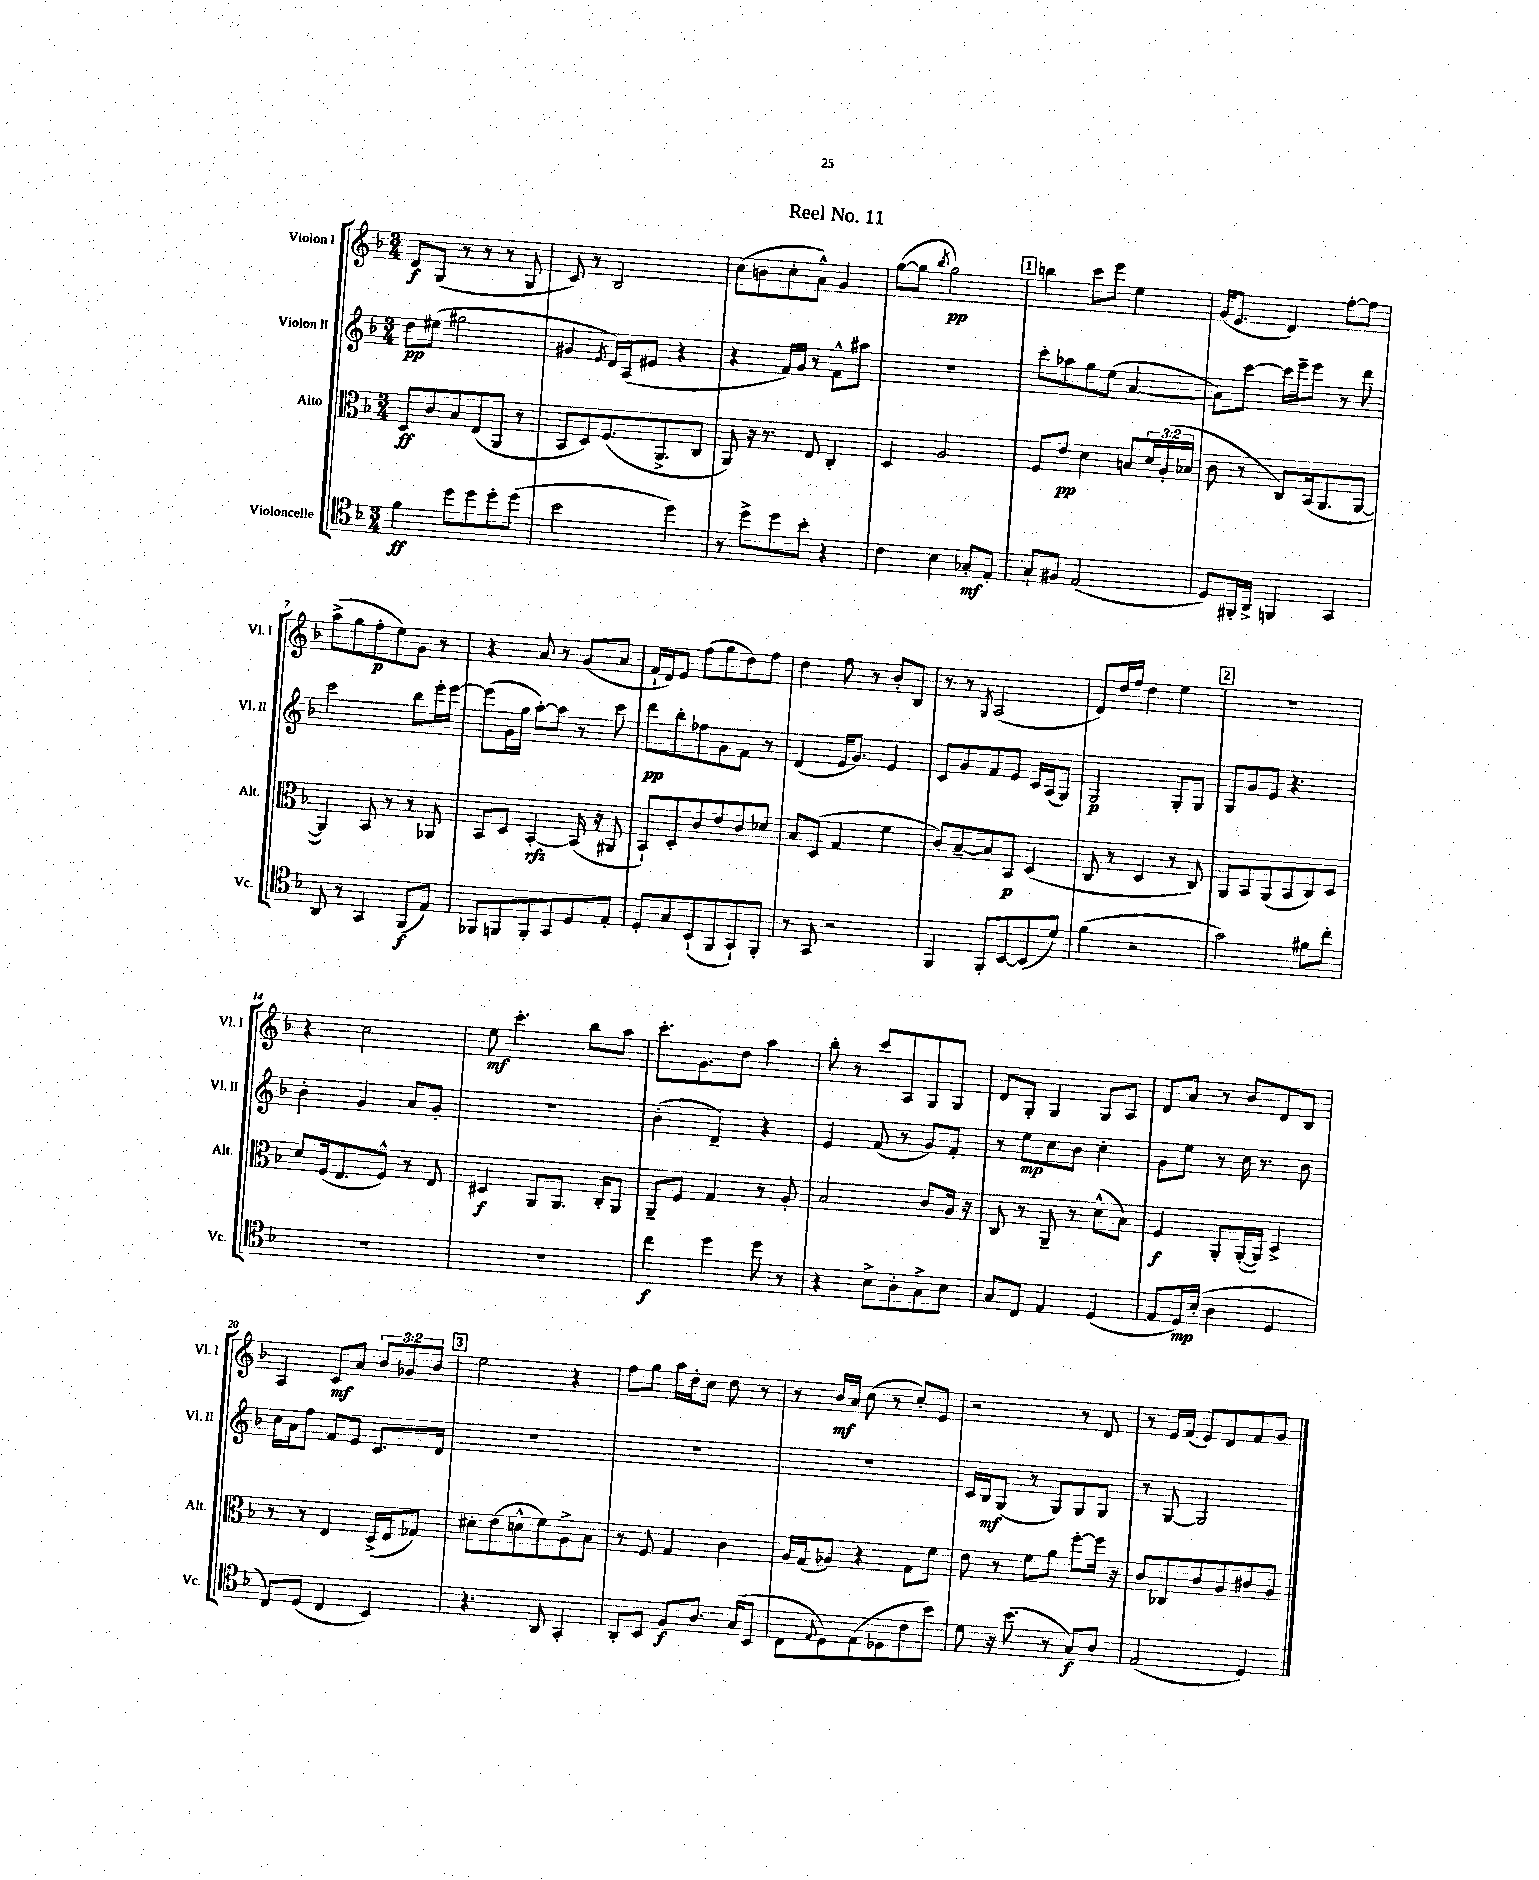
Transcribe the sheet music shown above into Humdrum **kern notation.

**kern	**dynam	**kern	**dynam	**kern	**dynam	**kern	**dynam
*part4	*part4	*part3	*part3	*part2	*part2	*part1	*part1
*staff4	*staff4	*staff3	*staff3	*staff2	*staff2	*staff1	*staff1
*I"Violoncelle	*	*I"Alto	*	*I"Violon II	*	*I"Violon I	*
*I'Vc.	*	*I'Alt.	*	*I'Vl. II	*	*I'Vl. I	*
*clefC4	*	*clefC3	*	*clefG2	*	*clefG2	*
*k[b-]	*	*k[b-]	*	*k[b-]	*	*k[b-]	*
*M3/4	*	*M3/4	*	*M3/4	*	*M3/4	*
=1	=1	=1	=1	=1	=1	=1	=1
4f\	ff	8D/L	ff	8dd\L	pp	8d/L	f
.	.	8c/	.	(8ee#X\J	.	(8G/J	.
8dd\L	.	8B-/	.	2gg#X\	.	8r	.
8dd\	.	(8E/	.	.	.	8r	.
8dd'\	.	8AA/J	.	.	.	8r	.
(8dd\J	.	8r	.	.	.	8G/	.
=2	=2	=2	=2	=2	=2	=2	=2
2b-\	.	8BB-/L	.	4g#X/	.	8c/)	.
.	.	8D/)	.	.	.	8r	.
.	.	.	.	8qe/	.	.	.
.	.	(8.F/	.	16d/LL)	.	2B-/	.
.	.	.	.	(16A/J	.	.	.
.	.	.	.	8e#X/J	.	.	.
.	.	8.AA^/	.	.	.	.	.
4dd\)	.	.	.	4r	.	.	.
.	.	8C/J	.	.	.	.	.
=3	=3	=3	=3	=3	=3	=3	=3
8r	.	8AA/)	.	4r	.	(8cc\L	.
8dd^\L	.	16r	.	.	.	8bn\	.
.	.	8.r	.	.	.	.	.
8dd\	.	.	.	16f/LL)	.	8cc'\	.
.	.	.	.	16g/JJ	.	.	.
8b-'\J	.	8E/	.	8r	.	8a^^\J)	.
4r	.	4C'/	.	8f^^\L	.	4g/	.
.	.	.	.	8aa#X\J	.	.	.
=4	=4	=4	=4	=4	=4	=4	=4
4c\	.	4D/	.	2.r	.	([8gg\L	.
.	.	.	.	.	.	8gg\J]	.
.	.	.	.	.	.	8qbb-/	.
4B-\	.	2A/	.	.	.	2gg\)	pp
8G-X'/L	mf	.	.	.	.	.	.
8E'/J	.	.	.	.	.	.	.
!!LO:REH:place=s1:t=1
=5	=5	=5	=5	=5	=5	=5	=5
8G`/L	.	8F/L	.	8ccc'\L	.	4bbn\	.
8F#X/J	.	8e/J	pp	8aa-X\	.	.	.
(2E/	.	4d\	.	8gg\	.	8ccc\L	.
.	.	.	.	(8ee\J	.	8eee\J	.
.	.	8Bn/L	.	[4a/	.	4ee\	.
.	.	24d/L	.	.	.	.	.
.	.	(24A'/	.	.	.	.	.
.	.	24B-X/JJ	.	.	.	.	.
=6	=6	=6	=6	=6	=6	=6	=6
8D/L)	.	8c\	.	8a\L])	.	(16g/KL	.
.	.	.	.	.	.	8.e/J	.
16FF#X'/L	.	8r	.	[8ccc\J	.	.	.
16AA^/JJ	.	.	.	.	.	.	.
4FFn/	.	8C/L)	.	16ccc\LL]	.	4d/)	.
.	.	.	.	16eee~\J	.	.	.
.	.	(16BB-/k	.	8eee\J	.	.	.
.	.	8.AA/	.	.	.	.	.
4GG/	.	.	.	8r	.	[8ff'\L	.
.	.	[8AA/J	.	8ddd\	.	8ff\J]	.
!!LO:LB:g=z
=7	=7	=7	=7	=7	=7	=7	=7
8AA/	.	4AA/])	.	2ccc\	.	(8aa^\L	.
8r	.	.	.	.	.	8gg\	.
4GG/	.	8BB-/	.	.	.	8ff'\	p
.	.	8r	.	.	.	8ee\)	.
(8FF/L	f	8r	.	8bb-\L	.	8g\J	.
8E/J)	.	8AA-X/	.	16eee'\L	.	8r	.
.	.	.	.	[16eee\JJ	.	.	.
=8	=8	=8	=8	=8	=8	=8	=8
8FF-X/L	.	8BB-/L	.	(8eee\L]	.	4r	.
8FFn/	.	8D/J	.	16g\L	.	.	.
.	.	.	.	16gg\JJ	.	.	.
8FF'/	.	[4BB-'/	rfz	[8aa'\L)	.	8a/	.
8GG/	.	.	.	8aa\J]	.	8r	.
8D/	.	(16BB-/]	.	8r	.	(8g/L	.
.	.	16r	.	.	.	.	.
8E'/J	.	8AA#X/	.	8ccc\	.	8a/J	.
=9	=9	=9	=9	=9	=9	=9	=9
8D'/L	.	8BB-`/L)	.	8ddd\L	pp	16f`/LL	.
.	.	.	.	.	.	16d/J)	.
8G/	.	8D'/	.	8bb-'\	.	8e/J	.
(8BB-`/	.	8c/	.	8ff-X\	.	(8ff\L	.
8FF/	.	8e/	.	8g\	.	8gg\	.
8GG`/)	.	8c/	.	8f\J	.	8dd\)	.
8FF'/J	.	8d-X/J	.	8r	.	8ff\J	.
=10	=10	=10	=10	=10	=10	=10	=10
8r	.	8B-/L	.	(4d/	.	4dd\	.
8GG/	.	(8D/J	.	.	.	.	.
2r	.	4G/	.	16e/KL	.	8ff\	.
.	.	.	.	8.g/J)	.	.	.
.	.	.	.	.	.	8r	.
.	.	4f\	.	4e/	.	8b-'/L	.
.	.	.	.	.	.	8B-/J	.
=11	=11	=11	=11	=11	=11	=11	=11
4FF/	.	8c/L)	.	8c/L	.	8r	.
.	.	[8B-~/	.	8g/	.	8r	.
.	.	.	.	.	.	8qG/	.
8FF'/L	.	8B-/]	.	8f/	.	(2A/	.
[8BB-/	.	8BB-/J	p	8e/J	.	.	.
(8BB-/]	.	(4D/	.	16c/LL	.	.	.
.	.	.	.	(16A/J	.	.	.
8d/J)	.	.	.	8G/J)	.	.	.
=12	=12	=12	=12	=12	=12	=12	=12
(4f\	.	8C/	.	2G/	p	8d/L)	.
.	.	8r	.	.	.	16dd/L	.
.	.	.	.	.	.	16ff/JJ	.
2r	.	4D/	.	.	.	4dd\	.
.	.	8r	.	8G'/L	.	4ee\	.
.	.	8C/)	.	8G/J	.	.	.
!!LO:REH:place=s1:t=2
=13	=13	=13	=13	=13	=13	=13	=13
2g\)	.	8AA/L	.	8G/L	.	2.r	.
.	.	8BB-/	.	8g/	.	.	.
.	.	(8AA/	.	8e/J	.	.	.
.	.	8BB-/	.	4.r	.	.	.
8f#X\L	.	8C/)	.	.	.	.	.
8cc'\J	.	8D/J	.	.	.	.	.
!!LO:LB:g=z
=14	=14	=14	=14	=14	=14	=14	=14
2.r	.	8d/L	.	4b-'\	.	4r	.
.	.	(16F/k	.	.	.	.	.
.	.	8.E/	.	.	.	.	.
.	.	.	.	4g/	.	2cc\	.
.	.	8F^^/J)	.	.	.	.	.
.	.	8r	.	8a/L	.	.	.
.	.	8E/	.	8g'/J	.	.	.
=15	=15	=15	=15	=15	=15	=15	=15
2.r	.	4D#X/	f	2.r	.	8ee\	mf
.	.	.	.	.	.	4.ccc'\	.
.	.	8AA/L	.	.	.	.	.
.	.	8.AA/J	.	.	.	.	.
.	.	.	.	.	.	8bb-\L	.
.	.	16C'/KL	.	.	.	.	.
.	.	8AA/J	.	.	.	8aa\J	.
=16	=16	=16	=16	=16	=16	=16	=16
4cc\	f	8AA~/L	.	(4b-'\	.	8.ccc'\L	.
.	.	8F/J	.	.	.	.	.
.	.	.	.	.	.	8.g\	.
4dd\	.	4G/	.	4d~/)	.	.	.
.	.	.	.	.	.	8dd\J	.
8dd\	.	8r	.	4r	.	4aa\	.
8r	.	8A'/	.	.	.	.	.
=17	=17	=17	=17	=17	=17	=17	=17
4r	.	2B-/	.	4e/	.	8bb-'\	.
.	.	.	.	.	.	8r	.
8B-^\L	.	.	.	(8f/	.	8ccc/L	.
8A'\	.	.	.	8r	.	8A/	.
8G^\	.	8c/L	.	8g/L)	.	8G/	.
8B-\J	.	16A/Jk	.	8f'/J	.	8G/J	.
.	.	16r	.	.	.	.	.
=18	=18	=18	=18	=18	=18	=18	=18
8G/L	.	8C/	.	8r	.	8d/L	.
8C/J	.	8r	.	8ee\L	mp	8G'/J	.
4E/	.	8AA~/	.	8cc\	.	4G/	.
.	.	8r	.	8b-\J	.	.	.
(4D/	.	(8d^^\L	.	4cc'\	.	8G/L	.
.	.	8B-\J)	.	.	.	8A/J	.
=19	=19	=19	=19	=19	=19	=19	=19
8E/L	.	4F/	f	8g\L	.	8d/L	.
16D/L)	mp	.	.	8ee\J	.	8a/J	.
(16B-'/JJ	.	.	.	.	.	.	.
4A\	.	8AA'/L	.	8r	.	8r	.
.	.	([16AA'/L	.	16cc\	.	8b-/L	.
.	.	16AA/JJ])	.	8.r	.	.	.
4D/	.	4D^/	.	.	.	8d/	.
.	.	.	.	8b-\	.	8B-/J	.
!!LO:LB:g=z
=20	=20	=20	=20	=20	=20	=20	=20
8C/L)	.	8r	.	16cc\LL	.	4A/	.
.	.	.	.	16a\J	.	.	.
(8D/J	.	8r	.	8ff\J	.	.	.
4C/	.	4E/	.	8f/L	.	8c/L	mf
.	.	.	.	8e/J	.	8a/J	.
4BB-/)	.	(16D^/LL	.	8.c/L	.	12b-/L	.
.	.	16E/J	.	.	.	.	.
.	.	.	.	.	.	12g-X/	.
.	.	8G-X/J)	.	.	.	.	.
.	.	.	.	.	.	12b-/J	.
.	.	.	.	16d/Jk	.	.	.
!!LO:REH:place=s1:t=3
=21	=21	=21	=21	=21	=21	=21	=21
4.r	.	8d#X'\L	.	2.r	.	2ee\	.
.	.	(8e\	.	.	.	.	.
.	.	8dn^^\	.	.	.	.	.
8AA/	.	8f\)	.	.	.	.	.
4GG'/	.	8A^\	.	.	.	4r	.
.	.	8B-\J	.	.	.	.	.
=22	=22	=22	=22	=22	=22	=22	=22
8AA'/L	.	8r	.	2.r	.	8ff\L	.
8BB-/J	.	8F/	.	.	.	8gg\J	.
8F/L	f	4G/	.	.	.	16aa\LL	.
.	.	.	.	.	.	16dd'\J	.
8.A/J	.	.	.	.	.	8cc\J	.
.	.	4c\	.	.	.	8dd\	.
(16G/KL	.	.	.	.	.	.	.
8BB-/J	.	.	.	.	.	8r	.
=23	=23	=23	=23	=23	=23	=23	=23
8C\L	.	16A/LL	.	2.r	.	8r	.
.	.	(16G/J	.	.	.	.	.
8qqE/	.	.	.	.	.	.	.
8D\)	.	8A-X/J)	.	.	.	16b-/LL	mf
.	.	.	.	.	.	16a/JJ	.
(8E\	.	4r	.	.	.	(8cc\	.
8D-X\	.	.	.	.	.	8r	.
8c\	.	8G\L	.	.	.	8cc'/L)	.
8b-\J)	.	8f\J	.	.	.	8e/J	.
=24	=24	=24	=24	=24	=24	=24	=24
8d\	.	8e\	.	16c/LL	.	2r	.
.	.	.	.	16B-/J	mf	.	.
16r	.	8r	.	(8G/J	.	.	.
(8.b-\	.	.	.	.	.	.	.
.	.	8f\L	.	8r	.	.	.
8r	.	8a\J	.	8G/L)	.	.	.
8G/L)	f	[8ff'\L	.	8G/	.	8r	.
8A/J	.	16ff\Jk]	.	8G/J	.	8d/	.
.	.	16r	.	.	.	.	.
=25	=25	=25	=25	=25	=25	=25	=25
(2E/	.	8c/L	.	8r	.	8r	.
.	.	8C-X/	.	[8G/	.	16e/LL	.
.	.	.	.	.	.	(16f/JJ	.
.	.	8c/	.	2G/]	.	8e/L)	.
.	.	8A/	.	.	.	8d/	.
4D/)	.	8c#X/	.	.	.	8f/	.
.	.	8A/J	.	.	.	8g/J	.
==	==	==	==	==	==	==	==
*-	*-	*-	*-	*-	*-	*-	*-
